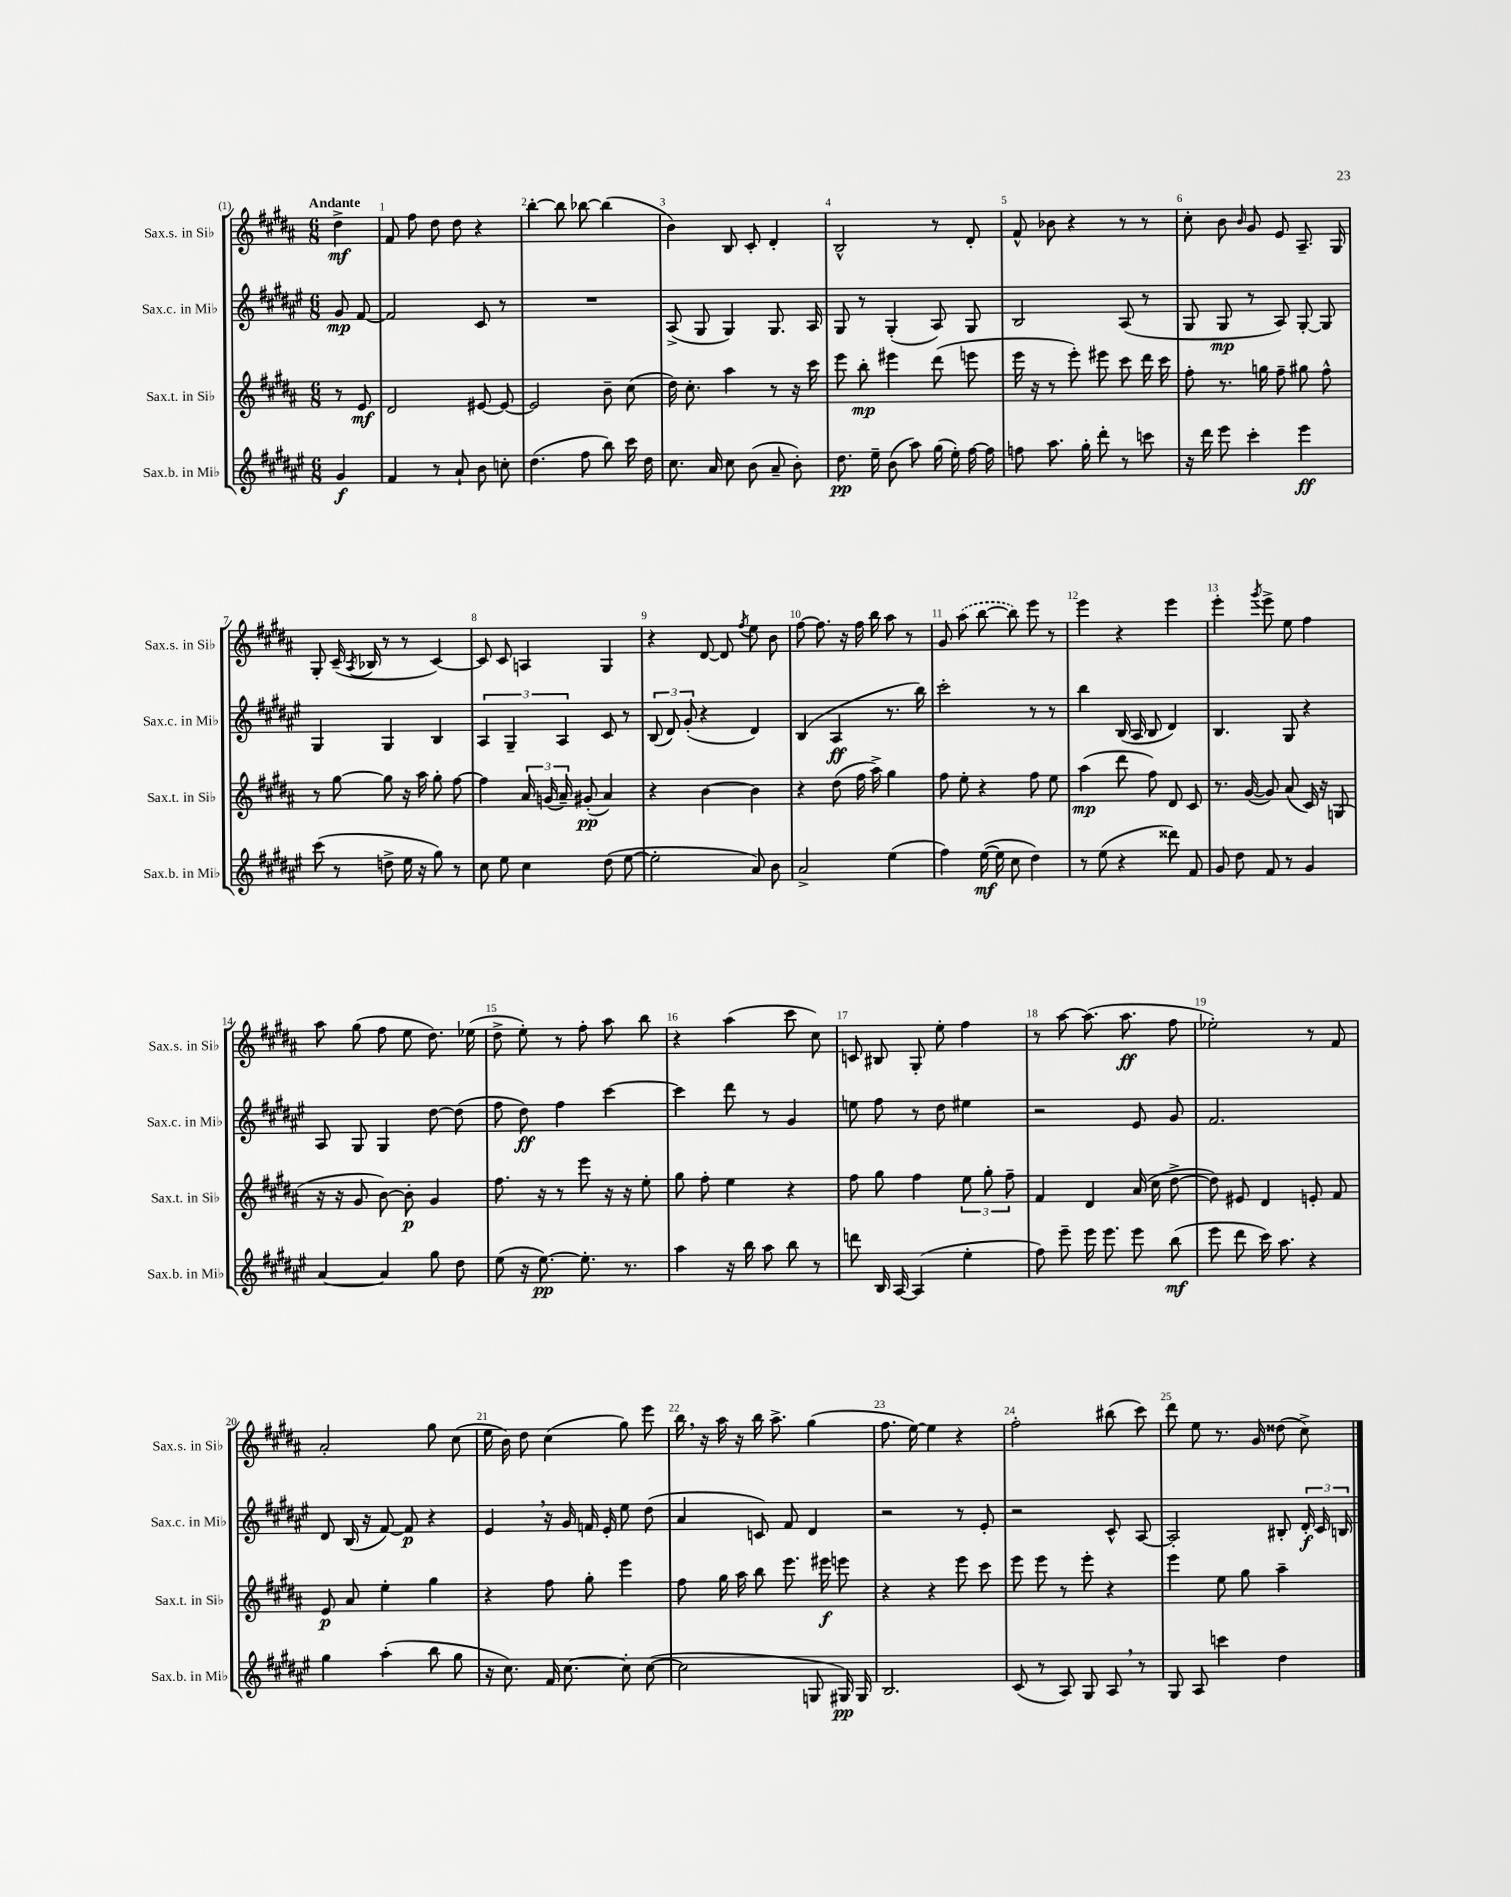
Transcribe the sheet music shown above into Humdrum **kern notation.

**kern	**kern	**kern	**kern
*staff4	*staff3	*staff2	*staff1
*clefG2	*clefG2	*clefG2	*clefG2
*k[f#c#g#d#a#e#]	*k[f#c#g#d#a#]	*k[f#c#g#d#a#e#]	*k[f#c#g#d#a#]
*M6/8	*M6/8	*M6/8	*M6/8
4g#/	8r	8g#/	4dd#^\
.	8e/	[8f#/	.
=	=	=	=
4f#/	2d#/	2f#/]	8f#/
.	.	.	8ff#\
8r	.	.	8dd#\
8a#`/	.	.	8dd#\
8b\	[8e#/	8c#/	4r
8cc'\	8e#/_	8r	.
=	=	=	=
(4.dd#\	2e#/]	2.r	[4bb'\
.	.	.	8bb\]
8ff#\	.	.	[8bb-\
8bb\)	8b~\	.	(4bb-\]
16ccc#\	(8cc#\	.	.
16dd#\	.	.	.
=	=	=	=
8.cc#\	16dd#\)	(8A#^/	4b\)
.	8.cc#'\	.	.
.	.	8G#/	.
16a#/	.	.	.
8cc#\	4aa#\	4G#/)	8B/
(8b\	.	.	8c#'/
8a#~/	8r	8.G#/	4d#'/
8b'\)	16r	.	.
.	16ccc#\	16A#/	.
=	=	=	=
8.dd#\	8eee\	8G#/	2B^^/
.	8bb'\	8r	.
16ee#~\	.	.	.
(8b\	4eee#\	(4G#'/	.
8aa#\)	.	.	.
(16gg#\	(8ddd#\	8A#/)	8r
16ee#'\)	.	.	.
[16ff#\	8eee\	8G#/	8d#'/
16ff#\]	.	.	.
=	=	=	=
8ff\	16eee\	2B/	8f#^^/
.	16r	.	.
8.aa#\	8r	.	8b-\
.	8eee'\)	.	4r
16gg#'\	.	.	.
8ddd#'\	8eee#\	.	.
8r	8ccc#\	(8A#/	8r
8ccc\	16ddd#\	8r	8r
.	16ccc#\	.	.
=	=	=	=
16r	8ff#'\	8G#/	8cc#'\
16ddd#\	.	.	.
8eee#\	8.r	8G#/	8b\
.	.	.	16qqb/
4ccc#'\	.	8r	8g#/
.	16gg\	.	.
.	8ff#~\	8A#/)	8e/
4eee#\	8gg#\	[8G#'/	8.A#~/
.	8ff#^^\	8G#/]	.
.	.	.	16G#/
=	=	=	=
(8ccc#\	8r	4G#/	8G#'/
8r	[8gg#\	.	(16c#~/
.	.	.	8qA#/
.	.	.	16B-/
8dd^\	8gg#\]	4G#/	8r
16ee#\	16r	.	8r
16r	16aa#\	.	.
8gg#\)	8gg#'\	4B/	[4c#/)
8r	[8ff#\	.	.
=	=	=	=
8cc#\	4ff#\]	6A#/	8c#/]
8ee#\	.	.	8c#/
.	.	6G#~/	.
4cc#\	24a#/	.	4A/
.	(24g/	.	.
.	24a#~/)	6A#/	.
.	(8g#'/	.	.
(8dd#\	4a#/)	8c#/	4G#/
[8ee#\	.	8r	.
=	=	=	=
2ee#'\]	4r	(12B/	4r
.	.	12d#/)	.
.	.	(12g#'/	.
.	[4b\	4r	[8d#/
.	.	.	8d#/]
.	.	.	8qff#/
8a#/)	4b\]	4d#/)	8ee\
8b\	.	.	8b\
=	=	=	=
2a#^/	4r	(4B/	[8ff#\
.	.	.	8.ff#\]
.	(8dd#\	4A#/	.
.	.	.	16r
.	16ff#\	.	16ff#\
.	16aa#^\)	.	16bb\
(4ee#\	4gg#\	8.r	8aa#\
.	.	.	8r
.	.	16bb\)	.
=	=	=	=
4ff#\)	8ff#\	2ccc#'\	8g#/
.	8ee'\	.	(8aa#\
([16ee#\	4r	.	[8bb\
16ee#\]	.	.	.
8cc#\	.	.	8bb\])
4dd#\)	8ff#\	8r	8eee\
.	8ee\	8r	8r
=	=	=	=
8r	(4aa#\	4bb\	4eee\
(8ee#\	.	.	.
4r	8ddd#\	(16B/	4r
.	.	16A#/	.
.	8ff#\)	8B/	.
8ddd##\)	8d#/	4d#/)	4eee\
8f#/	8c#/	.	.
=	=	=	=
8g#/	8.r	4.B/	4eee'\
8dd#\	.	.	.
.	([16g#/	.	.
.	.	.	8qggg#/
8f#/	8g#/])	.	8eee^\
8r	(8a#/	8G#/	8ee\
4g#/	16c#/)	4r	4ff#\
.	16r	.	.
.	(8G/	.	.
=	=	=	=
[4a#/	16r	8A#/	8aa#\
.	16r	.	.
.	8g#/	8G#/	(8gg#\
4a#/]	[8b\)	4G#/	8ff#\
.	8b'\]	.	8ee\
8gg#\	4g#/	[8dd#\	8.dd#\)
8dd#\	.	(8dd#\]	.
.	.	.	(16ee-\
=	=	=	=
(8ee#\	8.ff#\	8ff#\	8dd#^\
16r	.	8dd#\)	8ee'\)
[8.ee#\)	16r	.	.
.	8r	4ff#\	8r
8.ee#'\]	8eee\	.	8ff#'\
.	16r	[4ccc#\	8aa#\
8.r	16r	.	.
.	8ee'\	.	8bb\
=	=	=	=
4aa#\	8gg#\	4ccc#\]	4r
.	8ff#'\	.	.
16r	4ee\	8ddd#\	(4aa#\
16bb\	.	.	.
8aa#\	.	8r	.
8bb\	4r	4g#/	8ccc#\
8r	.	.	8cc#\)
=	=	=	=
8ddd\	8ff#\	8ee\	8c/
16B/	8gg#\	8ff#\	8B#/
[16A#/	.	.	.
(4A#/]	4ff#\	8r	8G#'/
.	.	8dd#\	8ee'\
4ee#'\	12ee\	4ee#\	4ff#\
.	12gg#'\	.	.
.	12ff#~\	.	.
=	=	=	=
8ff#\)	4f#/	2r	8r
8eee#~\	.	.	[8aa#\
16eee#\	4d#/	.	(8.aa#\]
8.eee#\	.	.	.
.	.	.	8.aa#\
8eee#\	(16a#/	8e#/	.
.	16cc#\	.	.
(8bb\	[8dd#^\	8g#/	8ff#\
=	=	=	=
8eee#\	8dd#\])	2.f#/	2ee-'\)
8ddd#\	8e#/	.	.
16ccc#\)	4d#/	.	.
8.aa#\	.	.	.
4r	8e'/	.	8r
.	8f#/	.	8f#/
=	=	=	=
4gg#\	8e/	8d#/	2a#'/
.	8a#/	(16B/	.
.	.	16r	.
(4aa#'\	4ee'\	[8f#/)	.
.	.	8f#/]	.
8bb\	4gg#\	4r	8gg#\
8gg#\	.	.	(8cc#\
=	=	=	=
16r	4r	4e#/	16ee\
8.cc#\)	.	.	16b\)
.	.	.	8dd#\
16f#/	8ff#\	16r	(4cc#\
[8.cc#\	.	16g#/	.
.	8gg#'\	16f/	.
.	.	16e#'/	.
8cc#'\]	4eee\	8ee#\	8gg#\)
([8cc#\	.	(8dd#\	8eee\
=	=	=	=
2cc#\]	8ff#\	4a#/	16bb\
.	.	.	16r
.	16gg#\	.	16aa#\
.	16aa#\	.	16r
.	8bb\	8c/)	16bb\
.	.	.	8.aa#^\
.	8.eee\	8f#/	.
8G/	.	4d#/	(4gg#\
.	16eee#\	.	.
16G#/)	8eee\	.	.
16G#/	.	.	.
=	=	=	=
2.B/	4r	2r	8.ff#\
.	.	.	[16ee\)
.	4r	.	4ee\]
.	8eee\	8r	4r
.	8ccc#\	8e#'/	.
=	=	=	=
(8c#/	8eee\	2r	2ff#'\
8r	8eee\	.	.
8A#/)	8r	.	.
8G#/	8eee'\	.	.
8A#/	4r	8c#^^/	(8bb#\
8r	.	[8A#/	8ccc#\)
=	=	=	=
8G#/	4eee\	2A#'/]	8ddd#\
8A#/	.	.	8ee\
4ccc\	8ee\	.	8.r
.	8gg#\	.	.
.	.	.	16g#/
4dd#\	4aa#~\	8B#'/	(8dd##\
.	.	24d#'/	8cc#^\)
.	.	24c#/	.
.	.	24B/	.
==	==	==	==
*-	*-	*-	*-
